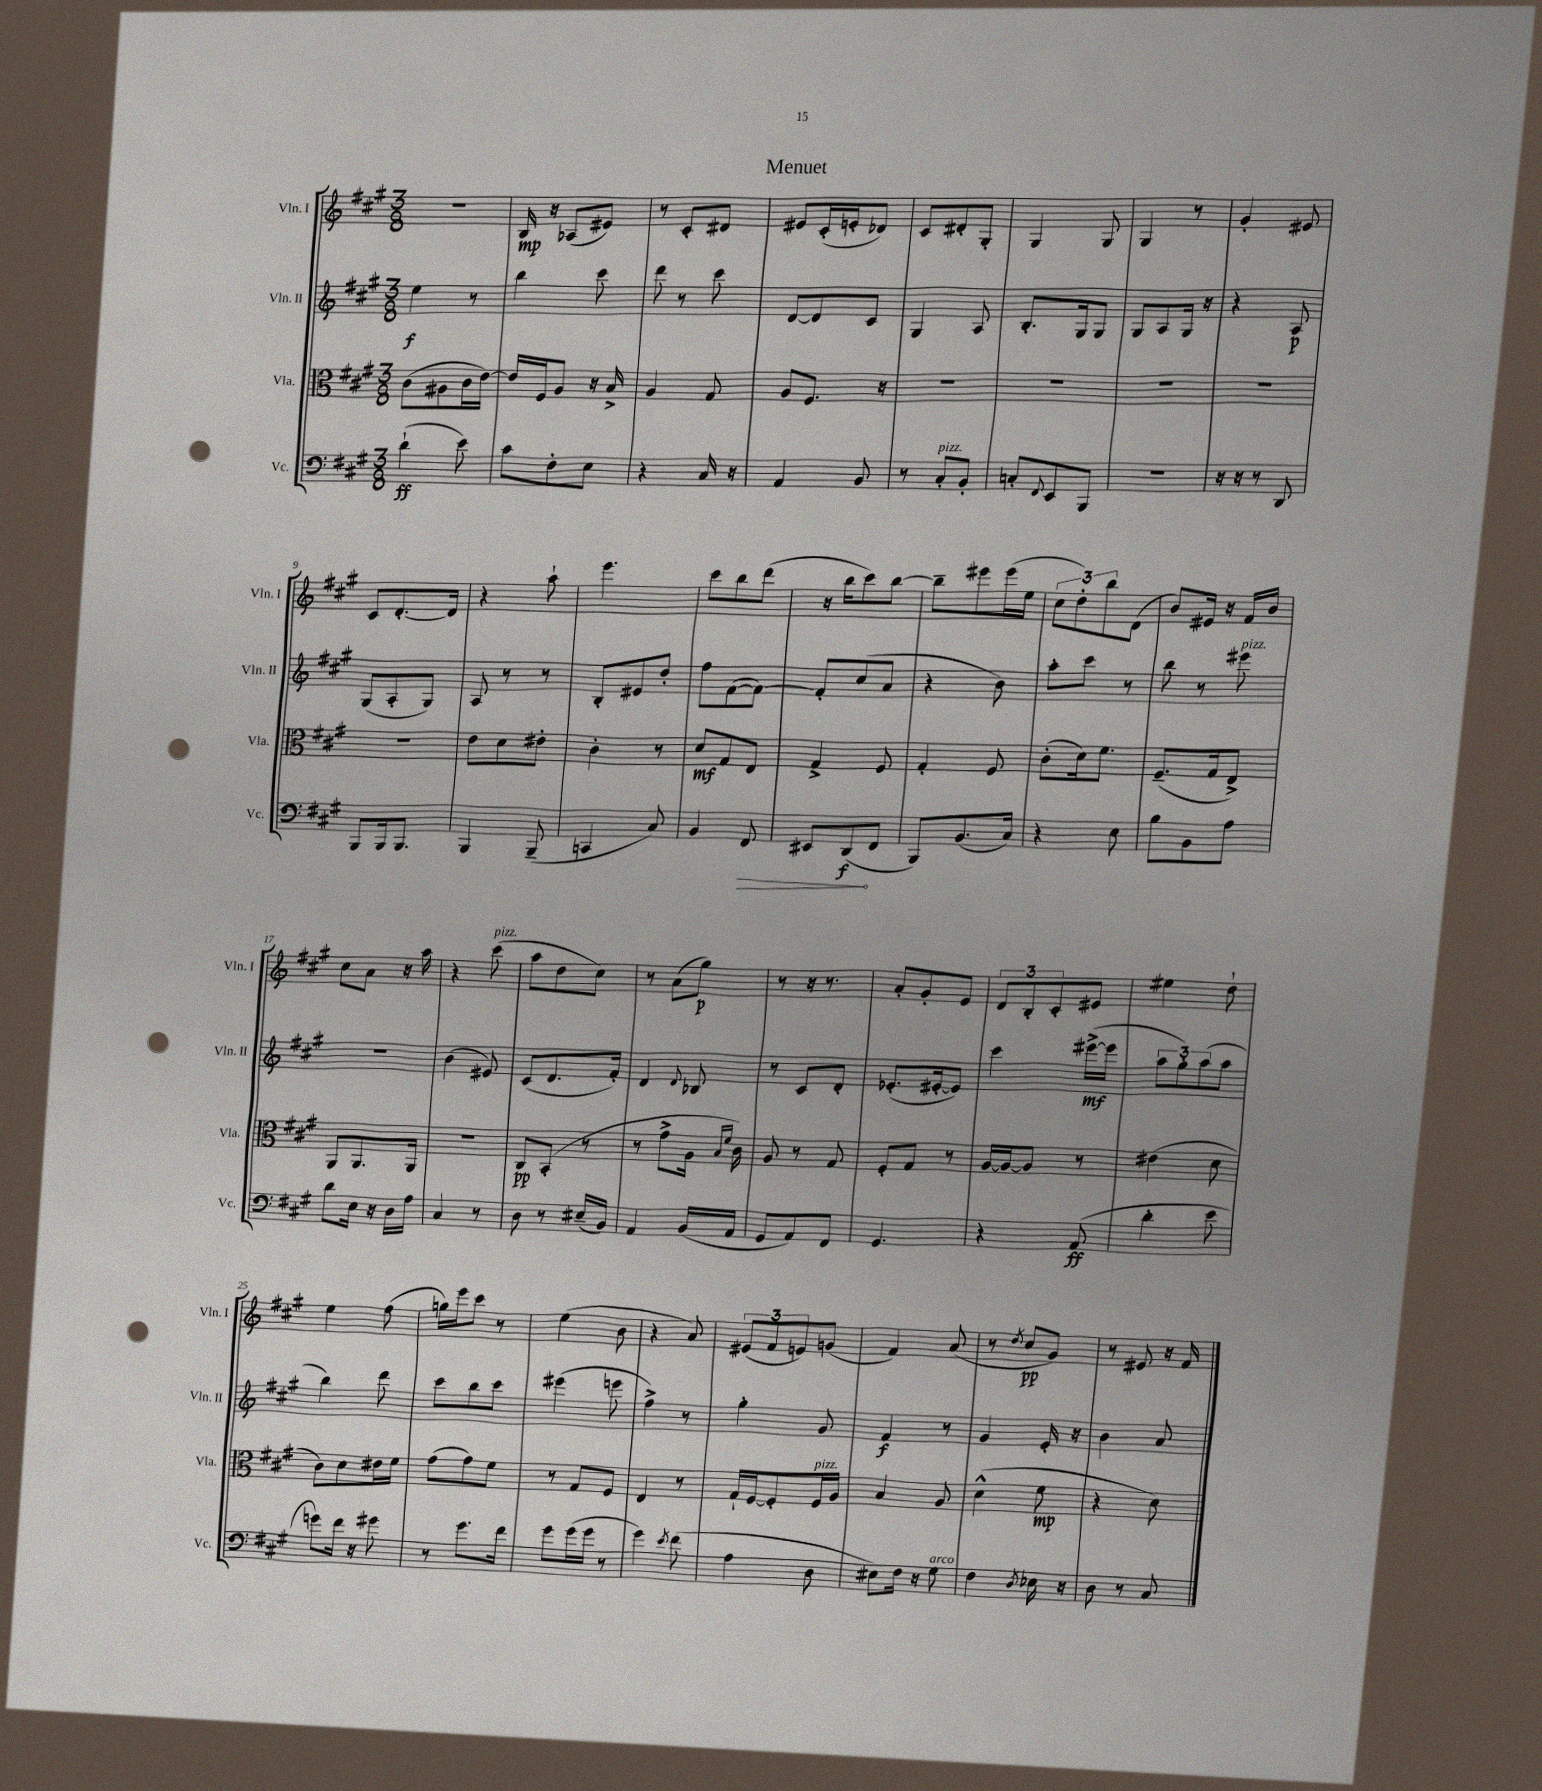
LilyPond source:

\header { title = "Menuet" }
<<
\new StaffGroup <<
\new Staff = "s0" \with { instrumentName = "Vln. I" shortInstrumentName = "Vln. I" } {
    \clef treble \key a \major \numericTimeSignature \time 3/8
    R4. |
    b16\mp r16 aes8( eis'8) |
    r8 cis'8-. dis'8 |
    eis'8 cis'16-.( e'16-. des'8) |
    cis'8 dis'8-. gis8-. |
    gis4 gis8 |
    gis4 r8 |
    gis'4-. eis'8 |
    cis'8 d'8.~-. d'16 |
    r4 a''8-! |
    e'''4. |
    cis'''8 b''8 d'''8( |
    r16 b''16 cis'''8) b''8~ |
    b''8-- eis'''8 eis'''16( e''16 |
    \tuplet 3/2 { cis''8 d''8-.) b''8 } d'8( |
    b'8) eis'16 r16 fis'16 b'16 |
    cis''8 a'8 r16 a''16 |
    r4 cis'''8^\markup { \italic "pizz." }( |
    a''8 d''8 cis''8) |
    r8 a'8( gis''8\p) |
    r8 r16 r8. |
    a'8-. gis'8-. e'8 |
    \tuplet 3/2 { d'8 b8-. cis'8-. } eis'8 |
    eis''4 d''8-! |
    e''4 fis''8( |
    g''16) e'''16 cis'''8 r8 |
    e''4( b'8 |
    r4 a'8) |
    \tuplet 3/2 { eis'8( fis'8 e'8) } g'8( |
    fis'4) a'8( |
    r8 \acciaccatura { d''8 } cis''8\pp gis'8) |
    r8 eis'8 r16 fis'16 \bar "|." |
}
\new Staff = "s1" \with { instrumentName = "Vln. II" shortInstrumentName = "Vln. II" } {
    \clef treble \key a \major \numericTimeSignature \time 3/8
    e''4\f r8 |
    b''4 cis'''8 |
    d'''8 r8 cis'''8 |
    d'8~ d'8 cis'8 |
    gis4 a8 |
    b8.-. gis16 gis8 |
    gis8 a8 gis16 r16 |
    r4 a8\p |
    gis8( a8-. gis8) |
    a8 r8 r8 |
    b8-. eis'8 d''8-. |
    fis''8 fis'8~( fis'8~) |
    fis'8-. cis''8( a'8 |
    r4 b'8) |
    a''8-. cis'''8 r8 |
    b''8 r8 eis'''8^\markup { \italic "pizz." } |
    R4. |
    b'4( eis'8) |
    cis'8( d'8. fis'16-.) |
    d'4 \appoggiatura { d'8 } bes8 |
    r8 cis'8 d'8-. |
    ees'8.-.( eis'16~-. eis'8) |
    cis'''4 eis'''16~->\mf( eis'''16 |
    \tuplet 3/2 { a''8 gis''8-.) a''8( } a''8 |
    b''4) d'''8 |
    cis'''8 b''8 cis'''8 |
    eis'''4( e'''8 |
    fis''4->) r8 |
    gis''4-. gis'8 |
    fis'4\f r8 |
    gis'4 e'16-. r16 |
    b'4 a'8 \bar "|." |
}
\new Staff = "s2" \with { instrumentName = "Vla." shortInstrumentName = "Vla." } {
    \clef alto \key a \major \numericTimeSignature \time 3/8
    cis'8( ais8 cis'16 e'16~) |
    e'16 fis16 a8 r16 b16-> |
    a4 gis8 |
    a8 fis8. r16 |
    R4. |
    R4. |
    R4. |
    R4. |
    R4. |
    e'8 d'8 eis'8-. |
    cis'4-. r8 |
    d'8\mf gis8 e8 |
    gis4-> fis8 |
    gis4-. fis8 |
    cis'8-.( d'16) fis'8. |
    fis8.--( gis16 e8->) |
    a,8 a,8. a,16 |
    R4. |
    cis8\pp b,8-.( r8 |
    r8 gis'8-> a16 \grace { b16 fis'16 } cis'16) |
    a8 r8 gis8 |
    fis8-. gis8 r8 |
    a16~ a16~ a8 r8 |
    eis'4( d'8 |
    cis'8) d'8 eis'16 fis'16 |
    gis'8( gis'8) fis'8 |
    r8 gis8 fis8 |
    e4 r8 |
    gis16-! fis16~ fis8-. fis16^\markup { \italic "pizz." } a16 |
    b4 a8 |
    d'4-^( fis'8\mp |
    r4 d'8) \bar "|." |
}
\new Staff = "s3" \with { instrumentName = "Vc." shortInstrumentName = "Vc." } {
    \clef bass \key a \major \numericTimeSignature \time 3/8
    d'4-!\ff( e'8) |
    cis'8 fis8-. e8 |
    r4 cis16 r16 |
    a,4 b,8 |
    r8 cis8-.^\markup { \italic "pizz." } b,8-. |
    c8-. \appoggiatura { fis,8 } e,8 b,,8 |
    R4. |
    r16 r16 r8 d,8 |
    b,,8 b,,16 b,,8. |
    b,,4 b,,8--( |
    c,4 cis8) |
    b,4 \once \override Hairpin.circled-tip = ##t fis,8\> |
    eis,8 d,8\f\!( fis,8 |
    b,,8) b,8.( cis16) |
    r4 e8 |
    b8 b,8 a8 |
    d'8 e16 r16 d16 a16 |
    cis4 r8 |
    d8 r8 eis16--( b,16) |
    a,4 b,16( a,16 |
    gis,8 a,8) fis,8 |
    gis,4. |
    r4 a,8\ff( |
    d'4-. e'8 |
    g'8) fis'16 r16 gis'8 |
    r8 gis'8. fis'16 |
    gis'8 gis'16( gis'16 r8 |
    gis'4) \acciaccatura { e'8 } fis'8( |
    a4 d8 |
    eis8) fis16 r16 gis8^\markup { \italic "arco" } |
    fis4 \acciaccatura { d8 } ees16 r16 |
    d8 r8 cis8 \bar "|." |
}
>>
>>
